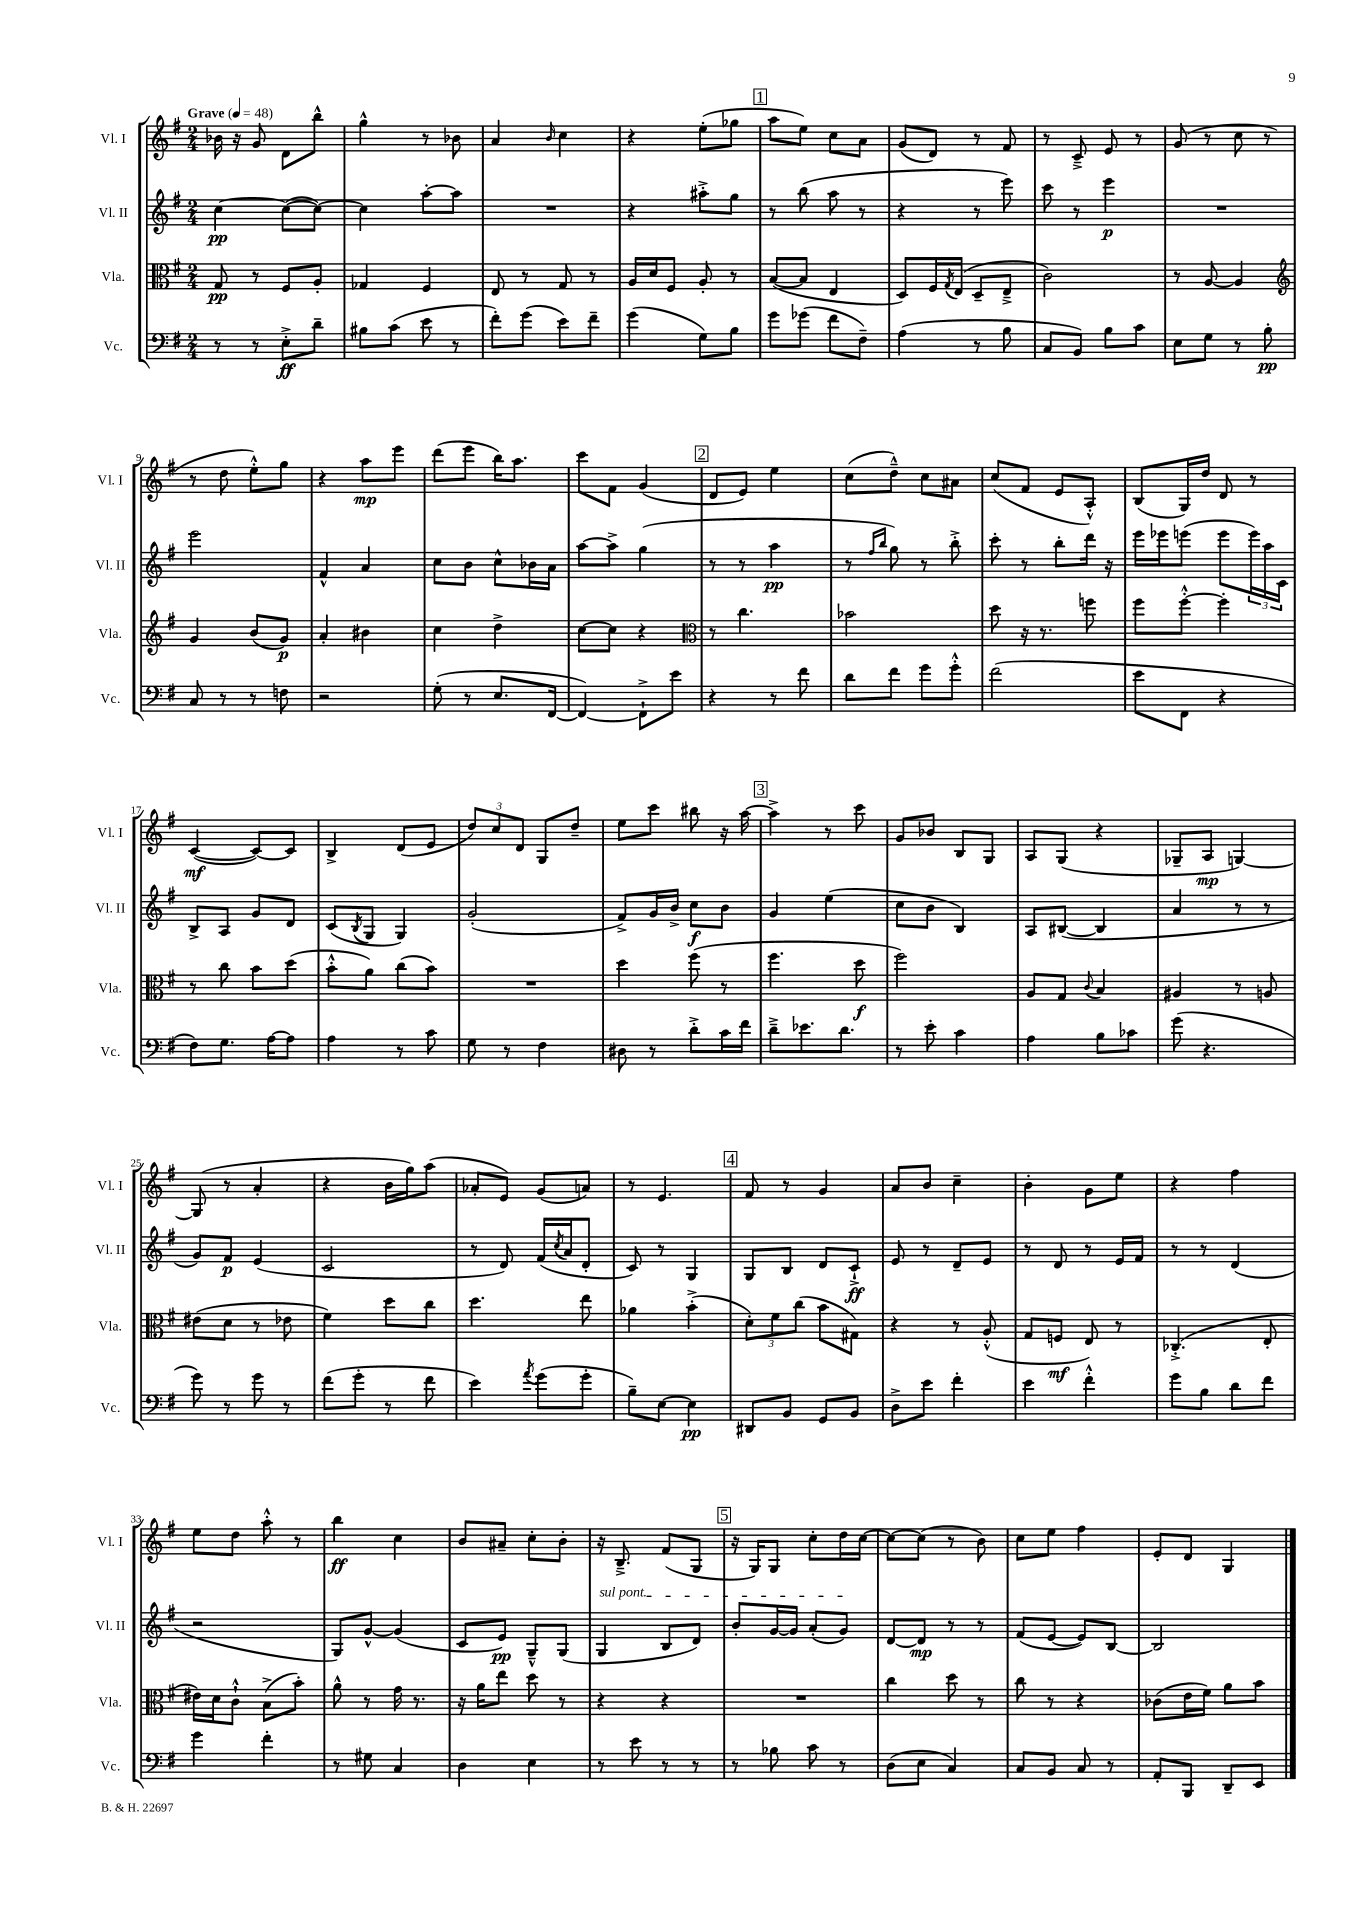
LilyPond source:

<<
\new StaffGroup <<
\new Staff = "s0" \with { instrumentName = "Vl. I" shortInstrumentName = "Vl. I" } {
    \clef treble \key g \major \numericTimeSignature \time 2/4 \tempo "Grave" 4 = 48
    bes'16 r16 g'8 d'8 b''8-^ |
    g''4-^ r8 bes'8 |
    a'4 \grace { b'16 } c''4 |
    r4 e''8-.( ges''8 |
    \mark \markup { \box "1" } a''8 e''8) c''8 a'8 |
    g'8( d'8) r8 fis'8 |
    r8 c'8---> e'8 r8 |
    g'8( r8 c''8 r8 |
    r8 d''8 e''8-.-^) g''8 |
    r4 a''8\mp e'''8 |
    d'''8( e'''8 b''16) a''8. |
    c'''8 fis'8 g'4( |
    \mark \markup { \box "2" } d'8 e'8) e''4 |
    c''8( d''8---^) c''8 ais'8 |
    c''8( fis'8 e'8 a8-.-^) |
    b8( g16) d''16 d'8 r8 |
    c'4~\mf( c'8~) c'8 |
    b4-> d'8( e'8 |
    \tuplet 3/2 { d''8) c''8 d'8 } g8 d''8-- |
    e''8 c'''8 bis''8 r16 a''16~ |
    \mark \markup { \box "3" } a''4-> r8 c'''8 |
    g'8 bes'8 b8 g8 |
    a8 g8( r4 |
    ges8-- a8\mp g4~) |
    g8( r8 a'4-. |
    r4 b'16 g''16) a''8( |
    aes'8-. e'8) g'8( a'8) |
    r8 e'4. |
    \mark \markup { \box "4" } fis'8 r8 g'4 |
    a'8 b'8 c''4-- |
    b'4-. g'8 e''8 |
    r4 fis''4 |
    e''8 d''8 a''8-.-^ r8 |
    b''4\ff c''4 |
    b'8 ais'8-- c''8-. b'8-. |
    r16 b8.---> fis'8( g8 |
    \mark \markup { \box "5" } r16 g16) g8 c''8-. d''16 c''16~ |
    c''8~ c''8( r8 b'8) |
    c''8 e''8 fis''4 |
    e'8-. d'8 g4 \bar "|." |
}
\new Staff = "s1" \with { instrumentName = "Vl. II" shortInstrumentName = "Vl. II" } {
    \clef treble \key g \major \numericTimeSignature \time 2/4
    c''4~\pp c''8~( c''8~) |
    c''4 a''8~-. a''8 |
    R2 |
    r4 ais''8-.-> g''8 |
    \mark \markup { \box "1" } r8 b''8( a''8 r8 |
    r4 r8 e'''8) |
    c'''8 r8 e'''4\p |
    R2 |
    e'''2 |
    fis'4-^ a'4 |
    c''8 b'8 c''8-^ bes'16 a'16 |
    a''8~ a''8-> g''4( |
    \mark \markup { \box "2" } r8 r8 a''4\pp |
    r8 \grace { fis''16 b''16 } g''8) r8 b''8-.-> |
    c'''8-. r8 b''8-. d'''16 r16 |
    e'''16 ees'''16 e'''8( e'''8 \tuplet 3/2 { e'''16) a''16 c'16 } |
    b8-> a8 g'8 d'8 |
    c'8( \acciaccatura { b8 } g8 g4) |
    g'2-.( |
    fis'8->) g'16 b'16-> c''8\f b'8 |
    \mark \markup { \box "3" } g'4 e''4( |
    c''8 b'8 b4) |
    a8 bis8~( bis4 |
    a'4 r8 r8 |
    g'8) fis'8\p e'4( |
    c'2 |
    r8 d'8) fis'16( \acciaccatura { c''8 } a'16 d'8-. |
    c'8) r8 g4 |
    \mark \markup { \box "4" } g8 b8 d'8 c'8-!->\ff |
    e'8 r8 d'8-- e'8 |
    r8 d'8 r8 e'16 fis'16 |
    r8 r8 d'4( |
    r2 |
    g8) g'8~-^ g'4( |
    c'8 e'8\pp) g8---^ g8( |
    \once \override TextSpanner.bound-details.left.text = \markup { \italic "sul pont." } g4\startTextSpan b8 d'8) |
    \mark \markup { \box "5" } b'8-. g'16~ g'16 a'8-.( g'8\stopTextSpan) |
    d'8~ d'8\mp r8 r8 |
    fis'8( e'8~ e'8) b8~ |
    b2 \bar "|." |
}
\new Staff = "s2" \with { instrumentName = "Vla." shortInstrumentName = "Vla." } {
    \clef alto \key g \major \numericTimeSignature \time 2/4
    g8\pp r8 fis8 a8-. |
    ges4 fis4 |
    e8 r8 g8 r8 |
    a16 d'16 fis8 a8-. r8 |
    \mark \markup { \box "1" } b8~( b8 e4 |
    d8) fis16 \acciaccatura { g8 } e16( d8-- e8---> |
    c'2) |
    r8 a8~ a4 |
    \clef treble g'4 b'8( g'8\p) |
    a'4-. bis'4 |
    c''4 d''4-> |
    c''8~ c''8 r4 |
    \mark \markup { \box "2" } \clef alto r8 c''4. |
    bes'2 |
    d''8 r16 r8. f''8 |
    fis''8 fis''8~-.-^ fis''4-. |
    r8 c''8 b'8 d''8( |
    b'8-.-^ a'8) c''8( b'8) |
    R2 |
    d''4 fis''8( r8 |
    \mark \markup { \box "3" } fis''4. d''8\f |
    fis''2) |
    a8 g8 \appoggiatura { c'8 } b4 |
    ais4 r8 a8 |
    eis'8( d'8 r8 ees'8 |
    fis'4) d''8 c''8 |
    d''4. e''8 |
    aes'4 b'4-.->( |
    \mark \markup { \box "4" } \tuplet 3/2 { d'8-.) fis'8 c''8( } b'8 gis8) |
    r4 r8 a8-.-^( |
    g8 f8\mf e8) r8 |
    ces4.-.->( e8-. |
    eis'16) d'16 c'8-!-^ b8->( b'8-.) |
    a'8-^ r8 g'16 r8. |
    r16 a'16 e''8 d''8 r8 |
    r4 r4 |
    \mark \markup { \box "5" } R2 |
    c''4 d''8 r8 |
    c''8 r8 r4 |
    ces'8( e'16 fis'16) a'8 b'8 \bar "|." |
}
\new Staff = "s3" \with { instrumentName = "Vc." shortInstrumentName = "Vc." } {
    \clef bass \key g \major \numericTimeSignature \time 2/4
    r8 r8 e8-.->\ff d'8-- |
    bis8 c'8( e'8 r8 |
    fis'8-.) g'8( e'8) fis'8-- |
    g'4( g8) b8 |
    \mark \markup { \box "1" } g'8 ges'8( fis'8 fis8--) |
    a4( r8 b8 |
    c8 b,8) b8 c'8 |
    e8 g8 r8 b8-.\pp |
    c8 r8 r8 f8 |
    r2 |
    g8-.( r8 e8. fis,16~ |
    fis,4~) fis,8-!-> e'8 |
    \mark \markup { \box "2" } r4 r8 fis'8 |
    d'8 fis'8 g'8 g'8-.-^ |
    fis'2( |
    e'8 fis,8 r4 |
    fis8) g8. a16~ a8 |
    a4 r8 c'8 |
    g8 r8 fis4 |
    dis8 r8 d'8-.-> c'16 fis'16 |
    \mark \markup { \box "3" } d'8---> ees'8. d'8. |
    r8 e'8-. c'4 |
    a4 b8 ces'8 |
    g'8( r4. |
    g'8) r8 g'8 r8 |
    fis'8( g'8-. r8 fis'8 |
    e'4) \acciaccatura { a'8 } g'8( g'8-. |
    b8--) e8~ e4\pp |
    \mark \markup { \box "4" } dis,8 b,8 g,8 b,8 |
    d8-> e'8 fis'4-. |
    e'4 fis'4-.-^ |
    g'8 b8 d'8 fis'8 |
    g'4 fis'4-. |
    r8 gis8 c4 |
    d4 e4 |
    r8 e'8 r8 r8 |
    \mark \markup { \box "5" } r8 bes8 c'8 r8 |
    d8( e8 c4) |
    c8 b,8 c8 r8 |
    a,8-. b,,8 d,8-- e,8 \bar "|." |
}
>>
>>
